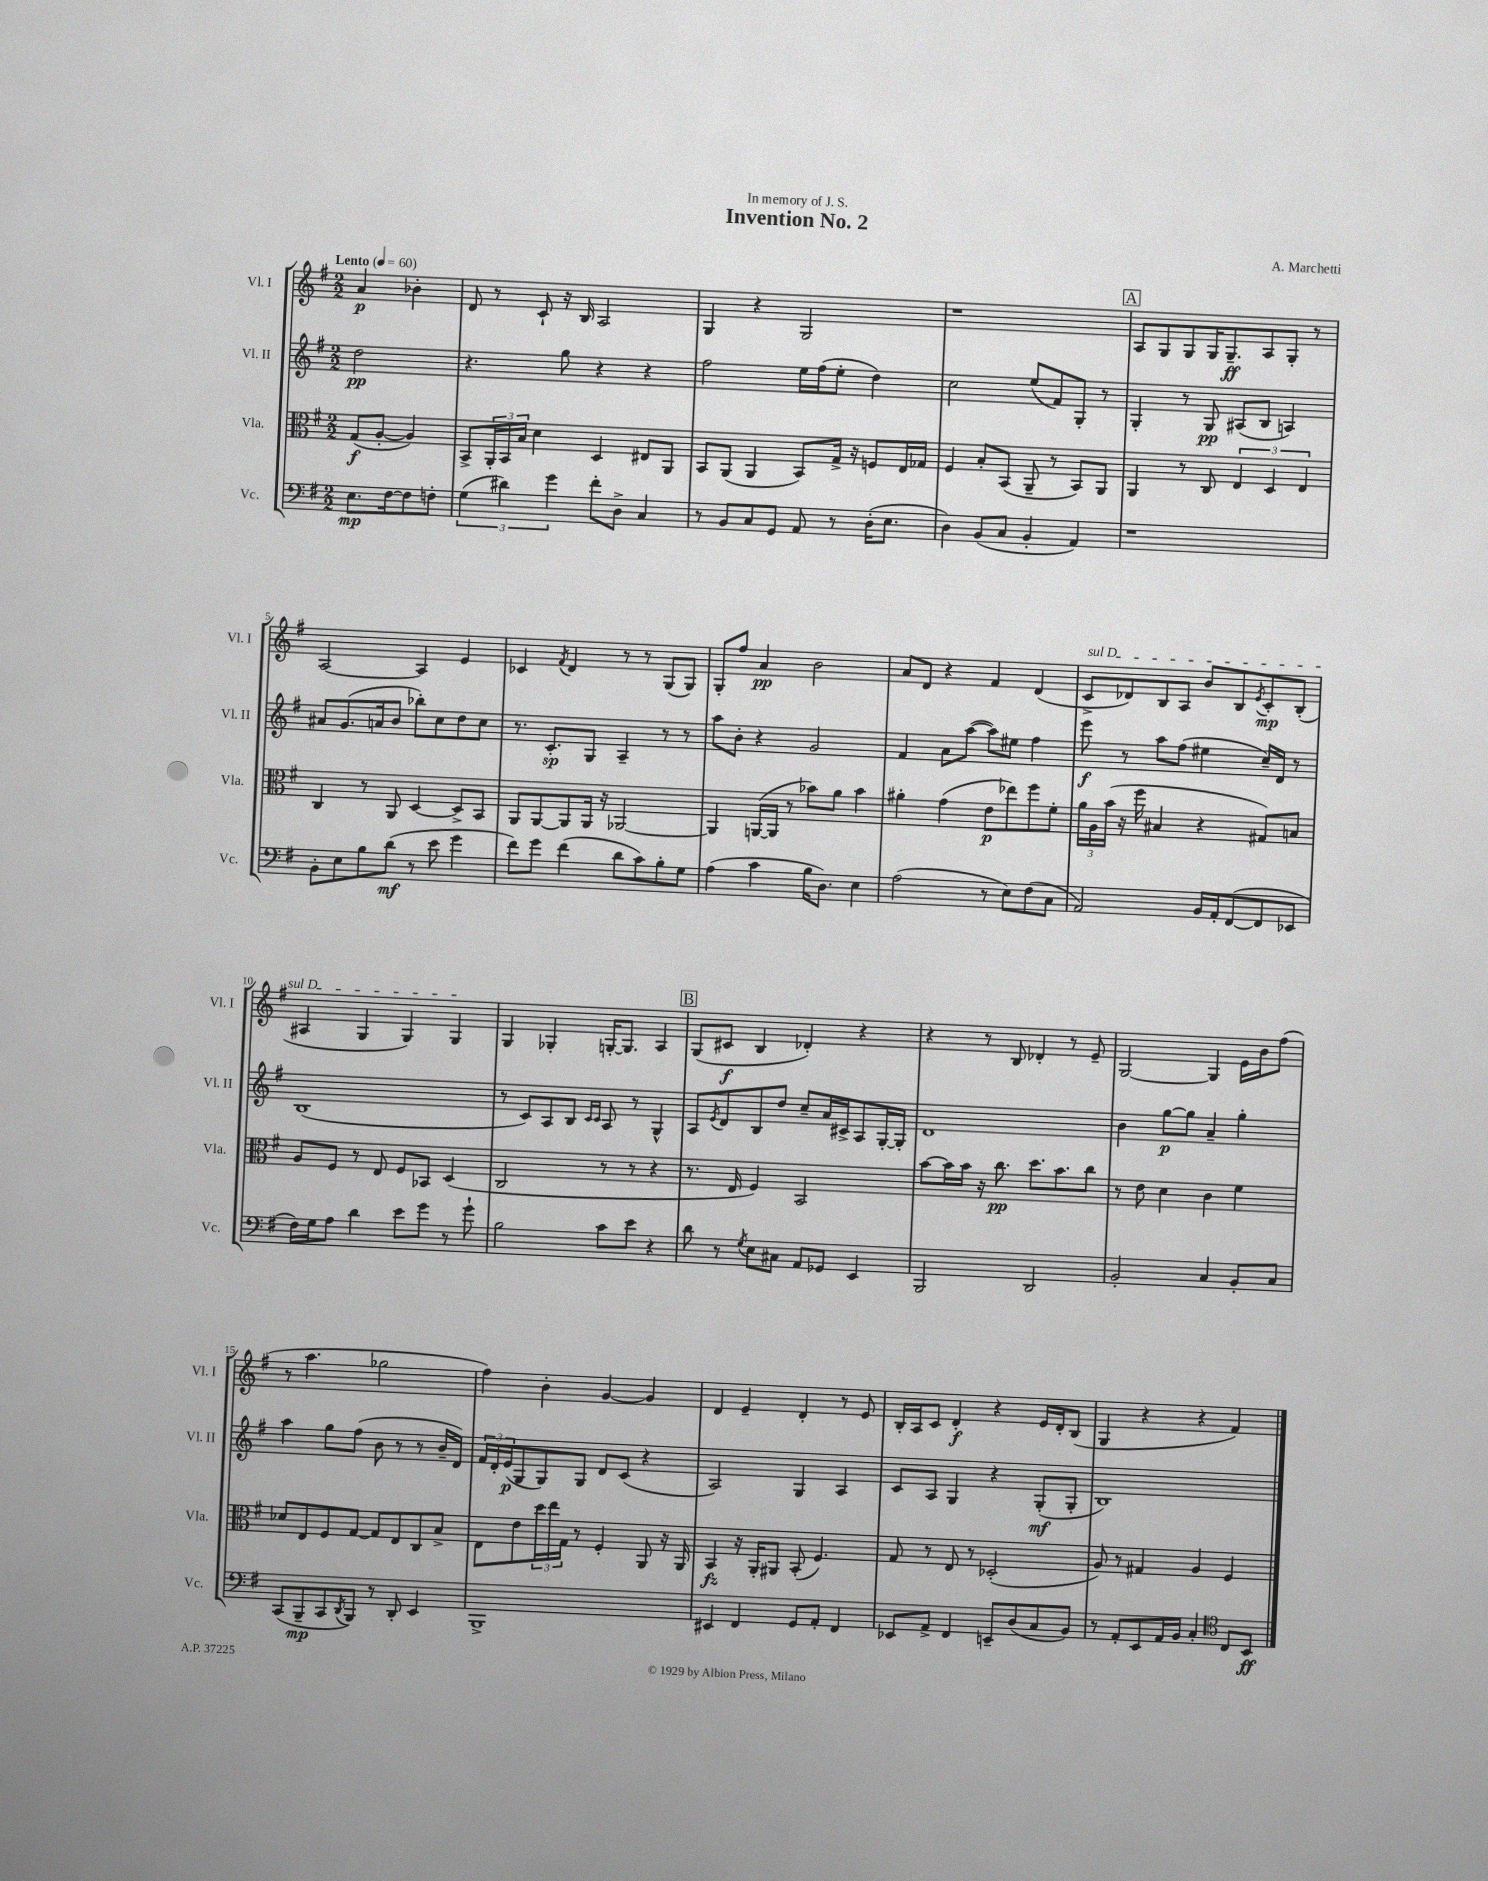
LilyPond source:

\header { title = "Invention No. 2" composer = "A. Marchetti" dedication = "In memory of J. S." }
<<
\new StaffGroup <<
\new Staff = "s0" \with { instrumentName = "Vl. I" shortInstrumentName = "Vl. I" } {
    \clef treble \key g \major \numericTimeSignature \time 2/2 \partial 2 \tempo "Lento" 4 = 60
    a'4\p bes'4-. |
    d'8 r8 c'8-! r16 b16 a2 |
    g4 r4 g2 |
    r1 |
    \mark \markup { \box "A" } a8 g8 g8 g16 g8.--\ff a8 g8-. r8 |
    a2~ a4 e'4 |
    ces'4 \acciaccatura { fis'8 } d'4 r8 r8 g8( g8) |
    g8-. fis''8 a'4\pp b'2 |
    a'8 d'8 r4 fis'4 d'4( |
    \once \override TextSpanner.bound-details.left.text = \markup { \italic "sul D" } c'8->\startTextSpan des'8) b8 a8 b'8 b8 \acciaccatura { e'8 } c'8-.\mp b8-.( |
    ais4 g4 g4) g4\stopTextSpan |
    g4 ges4-. g16~-. g8. a4 |
    \mark \markup { \box "B" } g8( cis'8\f b4 des'4-.) r4 |
    r4 r8 b8 des'4-. r8 e'8-- |
    g2~ g4 e'16 b'16 fis''8( |
    r8 a''4. ges''2 |
    fis''4) b'4-. g'4~ g'4 |
    d'4 e'4-- d'4-. r8 e'8 |
    b16-. a16 c'8 d'4-.\f r4 e'16 d'16-. b8( |
    g4 r4 r4 fis'4) \bar "|." |
}
\new Staff = "s1" \with { instrumentName = "Vl. II" shortInstrumentName = "Vl. II" } {
    \clef treble \key g \major \numericTimeSignature \time 2/2 \partial 2
    d''2\pp |
    r4. g''8 r4 r4 |
    fis''2 e''16 fis''16( e''8-. d''4) |
    c''2 e''8( fis'8) g8-. r8 |
    \mark \markup { \box "A" } g4-. r8 g8\pp ais8( b8 a4) |
    ais'8 g'8.( a'16 b'8 bes''8-.) c''8 d''8 c''8 |
    r8. c'8.-.\sp g8 a4-- r8 r8 |
    a''8 b'8-. r4 g'2 |
    fis'4 a'8 a''8~( a''8) eis''8 fis''4 |
    e'''8\f r8 a''8 fis''8( eis''4 c''16--) d'16 r8 |
    b1( |
    r8 c'8) a8 b8 \grace { c'16 c'16 } a8 r8 g4-^ |
    \mark \markup { \box "B" } a8 \acciaccatura { e'8 } d'8 b8 d''8 c''8-- a'16 cis'16-> a8 g16~-. g16-. |
    d'1 |
    b'4 g''8~\p g''8 a'4-- g''4-. |
    a''4 g''8 fis''8( b'8 r8 r8 b'16-- d'16) |
    \tuplet 3/2 { fis'16 d'16-. e'16\p( } g8 g8) g8 d'8 c'8( r4 |
    a2) g4 a4 |
    c'8 a8 g4 r4 g8-.\mf( g8-. |
    b1) \bar "|." |
}
\new Staff = "s2" \with { instrumentName = "Vla." shortInstrumentName = "Vla." } {
    \clef alto \key g \major \numericTimeSignature \time 2/2 \partial 2
    g8\f( a8~-. a4) |
    b,8-> \tuplet 3/2 { a,16-. b,16 b16 } d'4 d4 eis8 a,8 |
    b,8 a,8( a,4 b,8) g16-> r16 f8 e16 ges16 |
    fis4 b8-. b,8( a,8-- r8 b,8) a,8 |
    \mark \markup { \box "A" } a,4 r8 c8 \tuplet 3/2 { e4 d4 e4 } |
    c4 r8 a,8 d4~ d8-> b,8 |
    a,8 a,8~ a,8 a,16 r16 aes,2~ |
    aes,4 a,16~( a,16 r8 bes'8) a'8 bes'4 |
    ais'4-. g'4( e'8\p ees''8) fis''8 fis'8-. |
    \tuplet 3/2 { a'16 a16 b'16( } r16 fis''16 bis4 r4 gis8) b8 |
    a8 fis8 r8 e8 fis8 bes,8 d4( |
    c2 r8 r8 r4 |
    \mark \markup { \box "B" } r8. e16 fis4) b,2 |
    b'8~ b'16 b'16 r16 c''8.\pp d''8. b'8. c''8 |
    r8 e'8 d'4 c'4 fis'4 |
    des'8 e8 fis8 g8~ g8 e8 c8 b8-> |
    e8 e'8 \tuplet 3/2 { d''16 e''16 g16 } r8 fis4-. a,8 r16 a,16 |
    b,4\fz r16 a,16-. ais,8 b,8-.( fis4.) |
    g8 r8 e8 r8 des2-.( |
    a8) r8 gis4 a4 fis4 \bar "|." |
}
\new Staff = "s3" \with { instrumentName = "Vc." shortInstrumentName = "Vc." } {
    \clef bass \key g \major \numericTimeSignature \time 2/2 \partial 2
    e8.\mp fis16~ fis8 f8-. |
    \tuplet 3/2 { g4( dis'4) g'4 } fis'8-. d8-> c4 |
    r8 b,8 c8 g,8 a,8 r8 d16-.( e8. |
    d4) b,8( c8 b,4-. a,4) |
    \mark \markup { \box "A" } r1 |
    b,8-. e8 b8 d'8\mf( r8 e'8 g'4 |
    fis'8) g'8 fis'4( d'8 c'8) b8-. g8 |
    a4( c'4 b16 d8.) e4 |
    a2( r8 e8) fis8( c8 |
    a,2) b,16 a,16-. fis,8~( fis,8 ees,8 |
    fis16) g16 a8 d'4 e'8 g'8 r8 g'8-! |
    b2 c'8 e'8 r4 |
    \mark \markup { \box "B" } d'8 r8 \acciaccatura { g8 } e8 cis8 a,8 ges,8 e,4 |
    b,,2 d,2 |
    b,2-. c4 b,8-. c8 |
    c,8( b,,8--\mp c,8 \acciaccatura { d,8 } b,,8) r8 d,8-. e,4 |
    b,,1-> |
    eis,4 fis,4 g,8 a,8-. fis,4 |
    ees,8 a,8-> fis,4 e,8-- d8( c8 b,8) |
    r8 a,8-. e,8 a,16 b,16 c4-. \clef tenor c8 b,8\ff \bar "|." |
}
>>
>>
